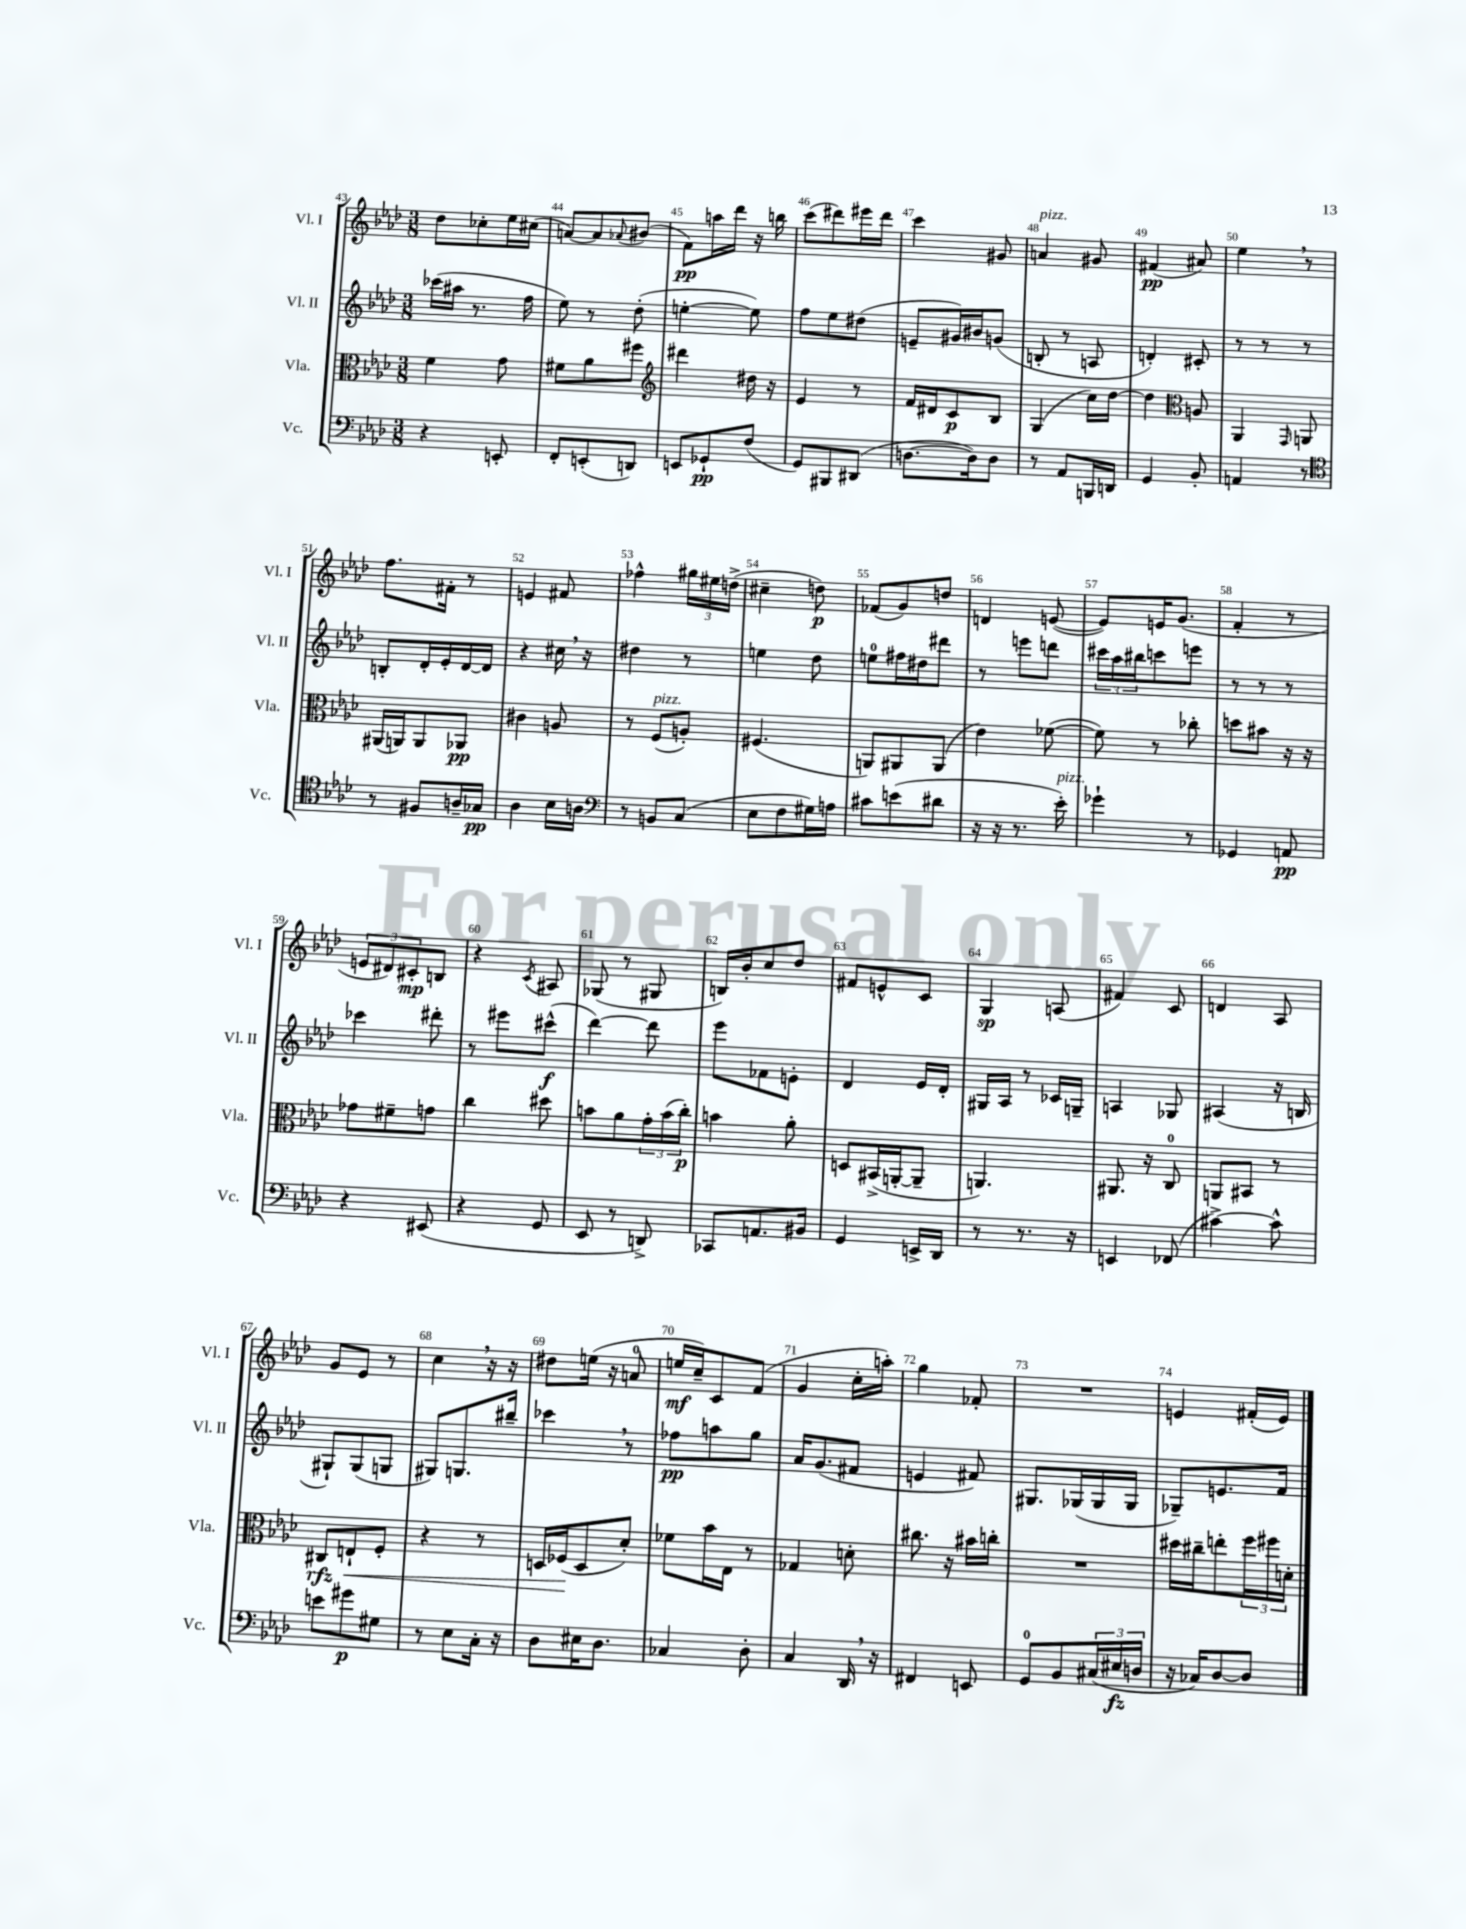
<<
\new StaffGroup <<
\new Staff = "s0" \with { instrumentName = "Vl. I" shortInstrumentName = "Vl. I" } {
    \clef treble \key aes \major \numericTimeSignature \time 3/8
    des''8 ces''8-. ees''16 cis''16( |
    a'8~) a'8 \appoggiatura { aes'8 } bis'8( |
    f'8\pp) a''16 des'''16 r16 b''16 |
    c'''8( dis'''8) eis'''16 dis'''16 |
    c'''4 gis'8 |
    a'4^\markup { \italic "pizz." } gis'8 |
    fis'4\pp( ais'8) |
    ees''4 \breathe r8 |
    f''8. fis'16-. r8 |
    e'4 fis'8 |
    fes''4-^ \tuplet 3/2 { gis''16 eis''16 d''16->( } |
    cis''4-- d''8\p) |
    fes'8( g'8) d''8 |
    d'4 e'8~( |
    e'8) e'16 g'8.( |
    f'4-. r8 |
    \tuplet 3/2 { e'8 dis'8) cis'8-.\mp } b8 |
    r4 \acciaccatura { c'8 } ais8 |
    ges8( r8 gis8 |
    b16) bes'16-. c''8 des''8 |
    fis'8 e'8-^ c'8 |
    g4\sp a8( |
    fis'4) c'8 |
    d'4 aes8 |
    g'8 ees'8 r8 |
    c''4 \breathe r16 r16 |
    dis''8 e''16( r16 a'8-0 |
    e''16\mf c''16--) c'8 f'8( |
    g'4 c''16-. a''16-.) |
    g''4 fes'8-. |
    R4. |
    e'4 fis'16-.( e'16) \bar "|." |
}
\new Staff = "s1" \with { instrumentName = "Vl. II" shortInstrumentName = "Vl. II" } {
    \clef treble \key aes \major \numericTimeSignature \time 3/8
    ces'''16( ais''16 r8. f''16 |
    ees''8) r8 des''8-.( |
    e''4~-. e''8) |
    f''8 ees''8 dis''8( |
    e'8-- gis'16) bis'16 g'8( |
    b8-. r8 a8 |
    d'4-.) cis'8-. |
    r8 r8 r8 |
    b8-. des'16-. ees'16-. des'16~ des'16 |
    r4 cis''16 \breathe r16 |
    dis''4 r8 |
    e''4 des''8 |
    e''8-0 fis''16 dis''16 dis'''8 |
    r8 e'''8 d'''8 |
    \tuplet 3/2 { cis'''16 aes''16 bis''16 } c'''8 e'''8 |
    r8 r8 r8 |
    ces'''4 dis'''8-. |
    r8 eis'''8 cis'''8-^\f( |
    des'''4~) des'''8 |
    ees'''8 fes'8 e'8-. |
    des'4 ees'16 des'16-. |
    gis16 aes16 r8 ces'16 g16-- |
    a4 ges8 |
    ais4( r16 b16 |
    gis8-!) gis8( g8 |
    gis8) g8. bis''16-- |
    ces'''4 \breathe r8 |
    fes''8\pp a''8 g''8 |
    aes'16 g'8.( fis'8 |
    e'4 fis'8) |
    gis8. ges16( ges16 ges16 |
    ges8--) e'8. f'16 \bar "|." |
}
\new Staff = "s2" \with { instrumentName = "Vla." shortInstrumentName = "Vla." } {
    \clef alto \key aes \major \numericTimeSignature \time 3/8
    f'4 g'8 |
    fis'8 aes'8 fis''8 |
    \clef treble dis'''4 dis''16 r16 |
    ees'4 r8 |
    f'16 dis'16 c'8\p bes8 |
    g4( c''16) des''16~ |
    des''4 \clef alto a8 |
    aes,4 \grace { g,16 } a,8 |
    ais,16( a,16) a,8 aes,8\pp |
    cis'4 a8 |
    r8 f8^\markup { \italic "pizz." }( a8-.) |
    fis4.( |
    a,8) ais,8 ais,8( |
    ees'4) fes'8~( |
    fes'8) r8 ces''8-. |
    d''8 bis'8 r16 r16 |
    ges'8 fis'8-- g'8 |
    c''4 dis''8 |
    b'8 aes'8 \tuplet 3/2 { g'16-. b'16( c''16-.\p) } |
    b'4 aes'8-. |
    d8 bis,16->( a,16~-. a,8-- |
    a,4.) |
    ais,8. r16 c8-0 |
    a,8 bis,8 r8 |
    cis8\rfz e8-!\< f8-. |
    r4 r8 |
    d16 fes16\!( d8 des'8-.) |
    fes'8 bes'16 ees16 r8 |
    ges4 d'8-. |
    cis''8. r16 bis'16 c''16-. |
    R4. |
    dis''16 cis''16-- e''8-. \tuplet 3/2 { f''16 fis''16 d'16-. } \bar "|." |
}
\new Staff = "s3" \with { instrumentName = "Vc." shortInstrumentName = "Vc." } {
    \clef bass \key aes \major \numericTimeSignature \time 3/8
    r4 e,8-. |
    f,8-. e,8-.( d,8) |
    e,8 ges,8-!\pp f8( |
    g,8) bis,,8 dis,8( |
    d8.~ d16) d8 |
    r8 aes,8 b,,16 d,16 |
    g,4 bes,8-. |
    a,4 r8 |
    \clef tenor r8 fis8 a16-- ges16\pp |
    aes4 bes16 a16 |
    \clef bass r8 b,8 c8( |
    ees8 f8 gis16) a16 |
    cis'8 e'8( dis'8 |
    r16 r16 r8. ees'16-.^\markup { \italic "pizz." }) |
    ges'4-! r8 |
    ges,4 a,8\pp |
    r4 eis,8( |
    r4 g,8 |
    ees,8 r8 d,8->) |
    ces,8 a,8. bis,16 |
    g,4 e,16-> des,16 |
    r8 r8. r16 |
    e,4 fes,8( |
    cis'4~->) cis'8-^ |
    e'8 gis'8\p gis8 |
    r8 ees8 c16-. r16 |
    des8 eis16 des8. |
    ces4 des8-. |
    c4 des,16 \breathe r16 |
    fis,4 e,8 |
    g,8-0 bes,8 \tuplet 3/2 { cis16( eis16\fz d16 } |
    r16 ces16) des8~ des8 \bar "|." |
}
>>
>>
\layout { \context { \Score currentBarNumber = #43 \override BarNumber.break-visibility = ##(#f #t #t) barNumberVisibility = #all-bar-numbers-visible } }
